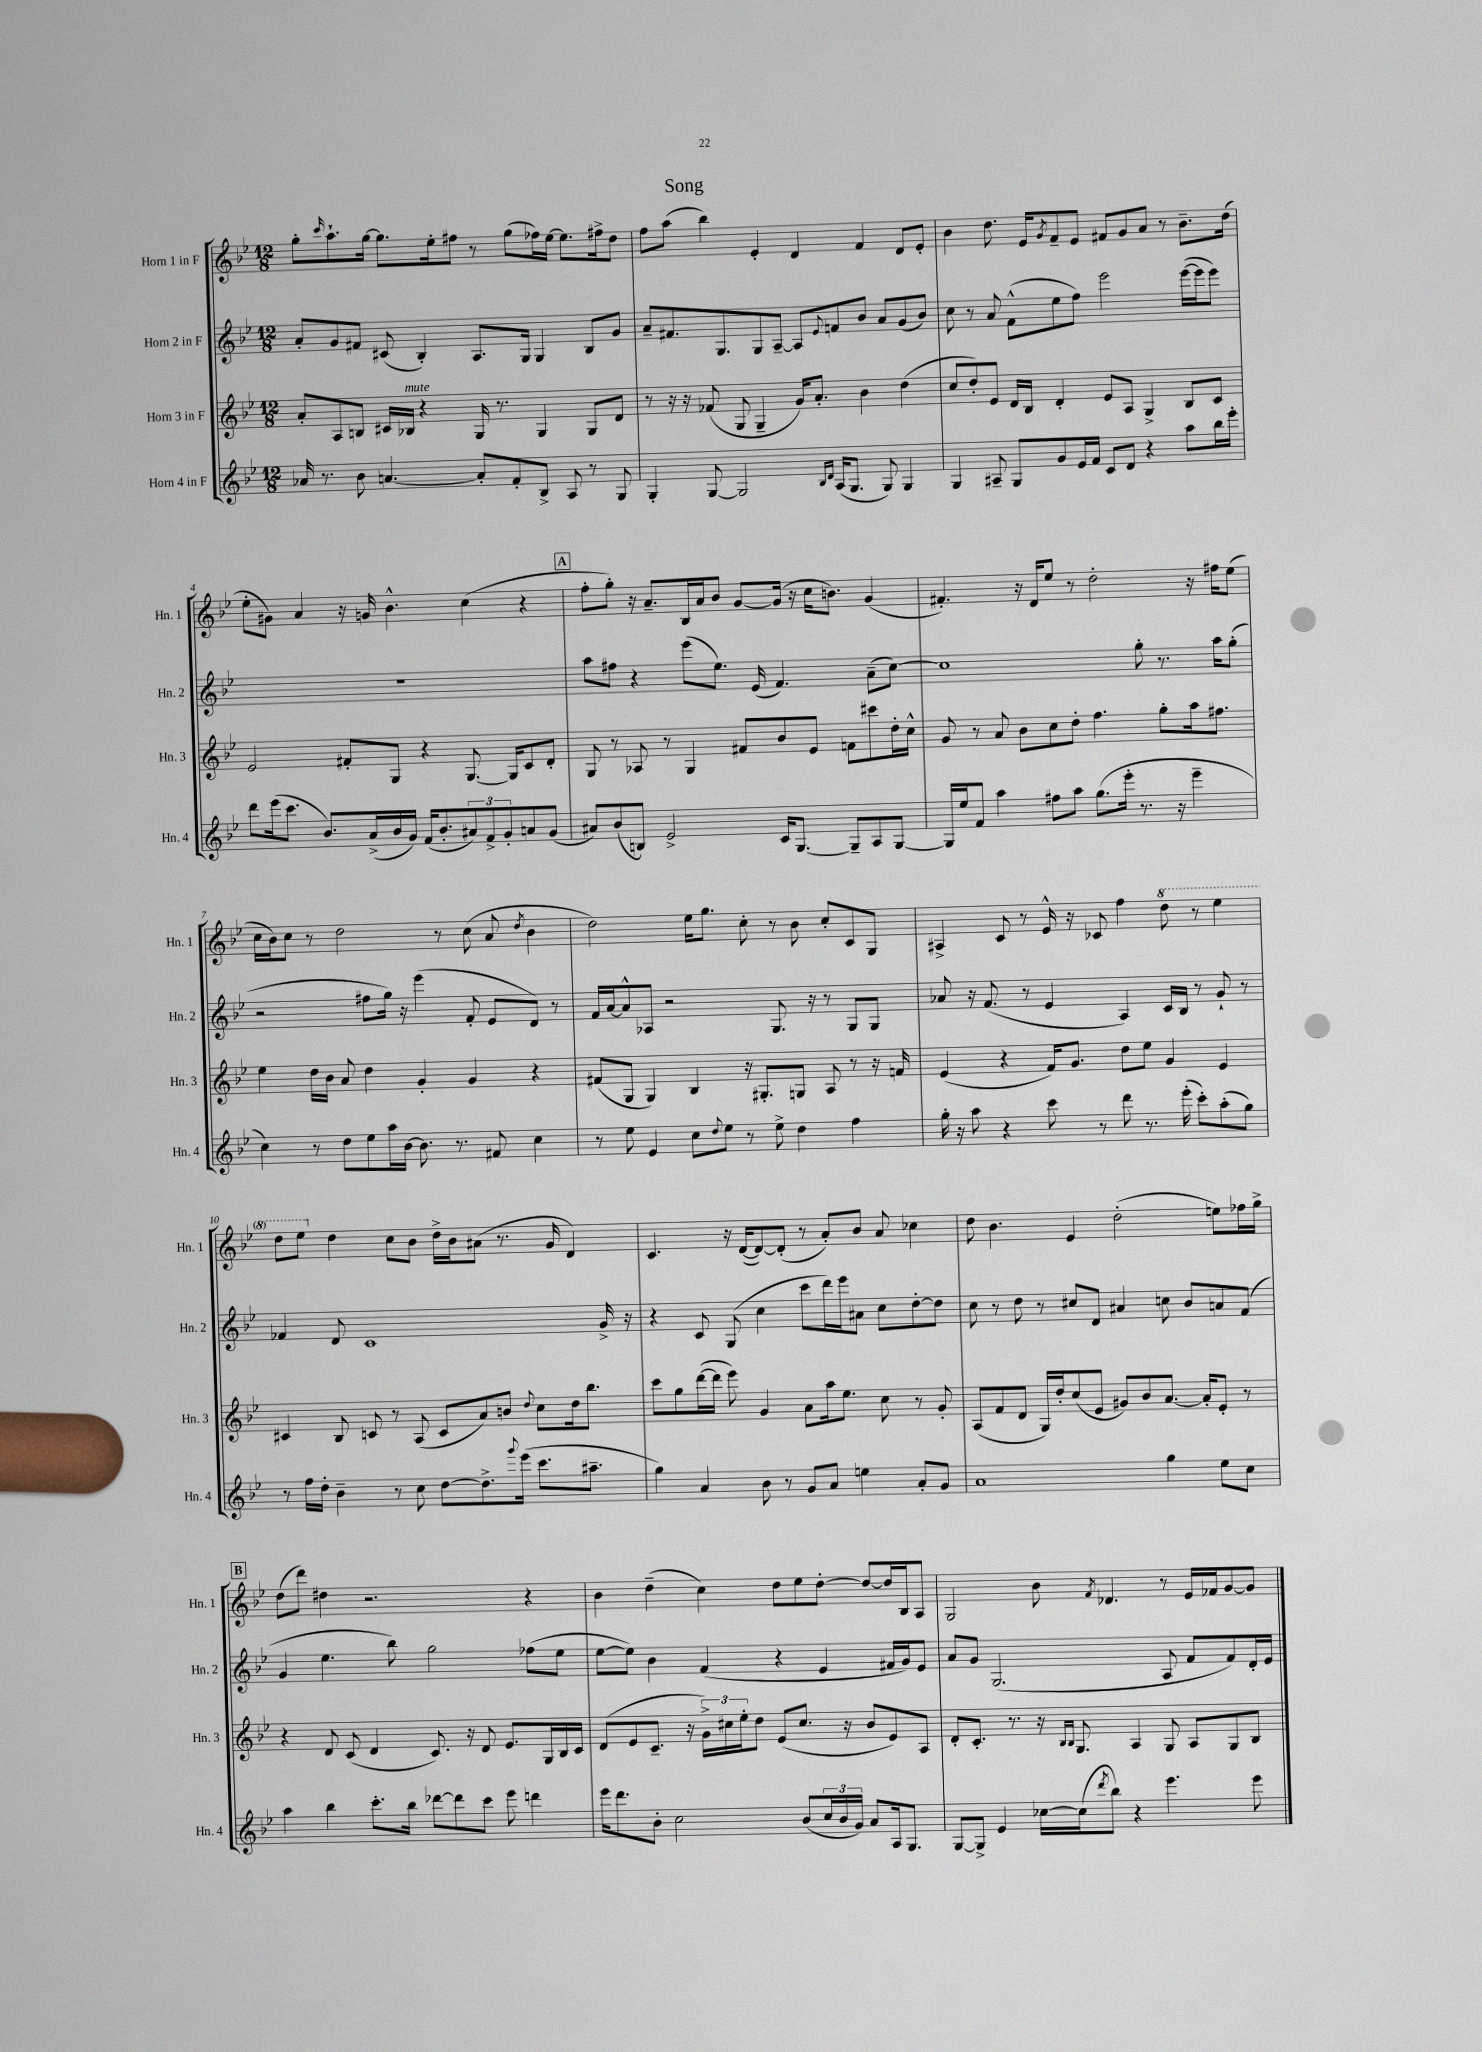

**kern	**kern	**kern	**kern
*staff4	*staff3	*staff2	*staff1
*clefG2	*clefG2	*clefG2	*clefG2
*k[b-e-]	*k[b-e-]	*k[b-e-]	*k[b-e-]
*M12/8	*M12/8	*M12/8	*M12/8
16a-	8a'	8a'	8gg'
8.r	.	.	.
.	.	.	16qqccc
.	8A	8g	8.aa`
8b-	8B	8f#	.
.	.	.	[16gg
[4.a	16c#	(8c#	8.gg]
.	16B-	.	.
.	4r	4B-')	.
.	.	.	16ee-'
.	.	.	8ff#
8a']	16G	8.A	8r
.	8.r	.	.
8f'	.	.	(8gg
.	.	16G	.
8B-^	4G	4G	16ff-)
.	.	.	[16ee-
8A	.	.	8.ee-]
8r	8G	8B-	.
.	.	.	16ff#^
8G	8d	8g	8dd
=	=	=	=
4G'	8r	8a~	8ff
.	16r	8.f#	(8aa
.	16r	.	.
[8G	(8f-	.	4bb-)
.	.	8.G	.
2G]	8G	.	.
.	4G~	8G	4e-'
.	.	[8A~	.
.	16g)	8A]	4d
.	8.a'	.	.
16qqB-	.	.	.
16qqd	.	8qqe-	.
(16A	.	8f	.
8.G	.	.	.
.	4b-	8b-	4f
8G)	.	8a	.
4G	(4dd	(8g	8d
.	.	8b-)	8e-'
=	=	=	=
4G	8cc	8cc	4b-
.	8dd')	8r	.
8A#~	8e-	8a	8.dd
8G	16d	(8f^^	.
.	16B-	.	16e-
.	.	.	8qg
8g	4d'	8ee-	8f~
16e-	.	8ff)	8e-
16f	.	.	.
8c	8e-	2eee-	8f#
8d	8A	.	8g
4r	4G^	.	8a
.	.	.	8r
8aa	8B-	([16eee-	8.b-~
.	.	16eee-]	.
16bb-	8c	8eee-)	.
16eee-'	.	.	(16dd
=	=	=	=
8ddd	2e-	1.r	8ee-'
(16eee-	.	.	8g#)
8.ccc	.	.	.
.	.	.	4a
8.b-)	.	.	.
.	8f#'	.	16r
(16a^	.	.	16g
16b-	8G	.	4.b-^^
16g)	.	.	.
(16f	4r	.	.
8.b-'	.	.	.
12a#)	[8.G	.	(4cc
12f^	.	.	.
12g'	.	.	.
.	16G]	.	.
8a	8c	.	4r
(8g	8d'	.	.
=	=	=	=
8a#)	8G	8aa	8ff'
(8b-	8r	8ff#	8gg')
8B)	8A-	4r	16r
.	.	.	8.a~
2e-^	8r	.	.
.	4G	(8eee-	16B-
.	.	.	16a
.	.	8.ee-)	8b-
.	8f#	.	[8g
.	.	(16e-	.
16c	8b-	4.f)	(16g]
[8.G	.	.	16r
.	8e-	.	16cc
.	.	.	8.b)
8G~]	8f	.	.
8A	8ccc#	(8a~	(4g
[8G	16dd'	[8cc)	.
.	16cc^^	.	.
=	=	=	=
16G]	8g	1cc]	4.f#')
16ee-	.	.	.
8f	8r	.	.
4aa	8a	.	.
.	8b-	.	16r
.	.	.	16d
8ff#	8cc	.	8ee-
8aa	8dd'	.	8r
(8.gg	4.ff	.	2dd'
16eee-'	.	.	.
8.r	.	8gg'	.
.	8gg'	8.r	.
16r	.	.	.
4eee-~	16aa	.	16r
.	8.ff#	16aa	16ff#
.	.	(8gg'	(8ee-
=	=	=	=
4cc)	4ee-	2r	16cc
.	.	.	16b-)
.	.	.	8cc
8r	16dd	.	8r
.	16b-	.	.
8dd	8a	.	2dd
8ee-	4dd	8ff#	.
16aa	.	16gg)	.
[16b-	.	16r	.
8.b-]	4g'	(4eee-	.
.	.	.	8r
8.r	.	.	.
.	4g	8f'	(8cc
8f#	.	8e-	8a
.	.	.	8qdd
4cc	4r	8d)	4b-
.	.	8r	.
=	=	=	=
8r	(8f#	16f	2dd)
.	.	[16a	.
8ee-	8G	8a^^]	.
4e-	4G)	8A-	.
.	.	2r	.
8cc	4B-	.	16ee-
.	.	.	8.gg
8qqdd	.	.	.
8ee-	.	.	.
8r	16r	.	8cc'
.	8.G#'	.	.
8ee-^	.	8.G	8r
4dd	8G	.	8b-
.	.	16r	.
.	8A	8r	8cc'
4ff	8r	8G	8c
.	16r	8G	8G
.	16f	.	.
=	=	=	=
16gg'	(4e-	8a-	4A#^
16r	.	.	.
8aa	.	16r	.
.	.	(8.f	.
4r	4r	.	8c
.	.	8r	8r
8ccc	16f)	4e-	16e-^^
.	8.g	.	16r
8r	.	.	8c-
8ddd	8dd	4A)	4ff
8.r	8ee-	.	.
.	4g	16c	8ddd
(16eee-'	.	16B-	.
8ccc')	.	8r	8r
(8aa'	4e-	8g`	4eee-
8gg)	.	8r	.
=	=	=	=
8r	4c#	4f-	8ddd
16ff	.	.	8eee-
16dd'	.	.	.
4b-~	8B-	8d	4dd
.	8c	1c	.
8r	8r	.	8cc
8cc	(8A	.	8b-
[8dd	8c	.	16dd^
.	.	.	16b-
8.dd^]	8a)	.	(8a#
.	8b	.	8.r
8qqggg	.	.	.
(16eee-	.	.	.
.	8qqdd	.	.
8.ccc	8cc	.	.
.	.	.	16g
.	16dd	.	4d)
8.aa#~	8.bb-	.	.
.	.	16g^	.
.	.	16r	.
=	=	=	=
4gg)	8ccc	4r	4.c
.	8gg	.	.
4a	([16ddd	8c	.
.	16ddd]	.	.
.	8eee-)	(8G	16r
.	.	.	([16d
8b-	4g	4cc	8d_)
8r	.	.	(8d']
8g	8a	8ccc	8r
8a	16aa	16ddd)	8a')
.	8.ee-	16eee-	.
4ee	.	8a#	8b-
.	8cc	8cc	8a
8a'	8r	[8dd'	4cc-
8g	8g'	8dd]	.
=	=	=	=
1a	(8A	8cc	8dd
.	8f	8r	4.b-
.	8d	8dd	.
.	16G)	8r	.
.	16dd'	.	.
.	(8cc	8cc#	4e-
.	8e-	8d	.
.	8g#)	4a#	(2dd'
.	8b-	.	.
4gg	[8.a	8cc	.
.	.	8b-	.
.	16a']	.	.
8ee-	8e-'	8a	8ee)
8cc	8r	(8f	16ff-
.	.	.	16gg^
=	=	=	=
4aa	4r	4g	(8dd
.	.	.	8ddd)
4bb-	8d	4.ee-	4dd#
.	(8c	.	.
8.ccc'	4d	.	2.r
.	.	8bb-)	.
16bb-	.	.	.
[8ddd-	8.c)	2gg	.
8ddd-]	.	.	.
.	16r	.	.
8ccc	8d	.	.
8eee-	8.e-	.	.
4ddd	.	(8ff-	4r
.	16G	.	.
.	16B-	8ee-	.
.	16c	.	.
=	=	=	=
16eee-	(8d	[8ee-	4b-
8.ddd	.	.	.
.	8e-	8ee-])	.
8b-'	8.c~	4b-	(4dd~
2cc	.	.	.
.	16r	.	.
.	24g^)	(4f	4cc)
.	24cc#	.	.
.	24ee-'	.	.
.	8dd	.	.
.	(8e-	4r	8dd
(8b-	8.cc#	.	8ee-
24cc	.	4e-	[8dd'
24b-	.	.	.
.	16r	.	.
24g)	.	.	.
8a	8b-	.	8dd_
16A	8e-)	16f#	16dd]
8.G	.	16g)	16B-
.	8A	8e-	8A
=	=	=	=
[8G	8d'	8a	2G
8G^]	8.c'	8g	.
4e-	.	(2.G	.
.	8.r	.	.
[16cc-	16r	.	8b-
.	16qqB-	.	.
.	16qqB-	.	.
(16cc-]	8.G	.	.
8qddd	.	.	8qf
8bb-)	.	.	4.d-
4r	4A	.	.
4.eee-	8G	8A	8r
.	8A	8f	16e-
.	.	.	16f-
.	8G	8f)	[8g
8eee-	8B-	16d'	8g]
.	.	16e-	.
==	==	==	==
*-	*-	*-	*-
